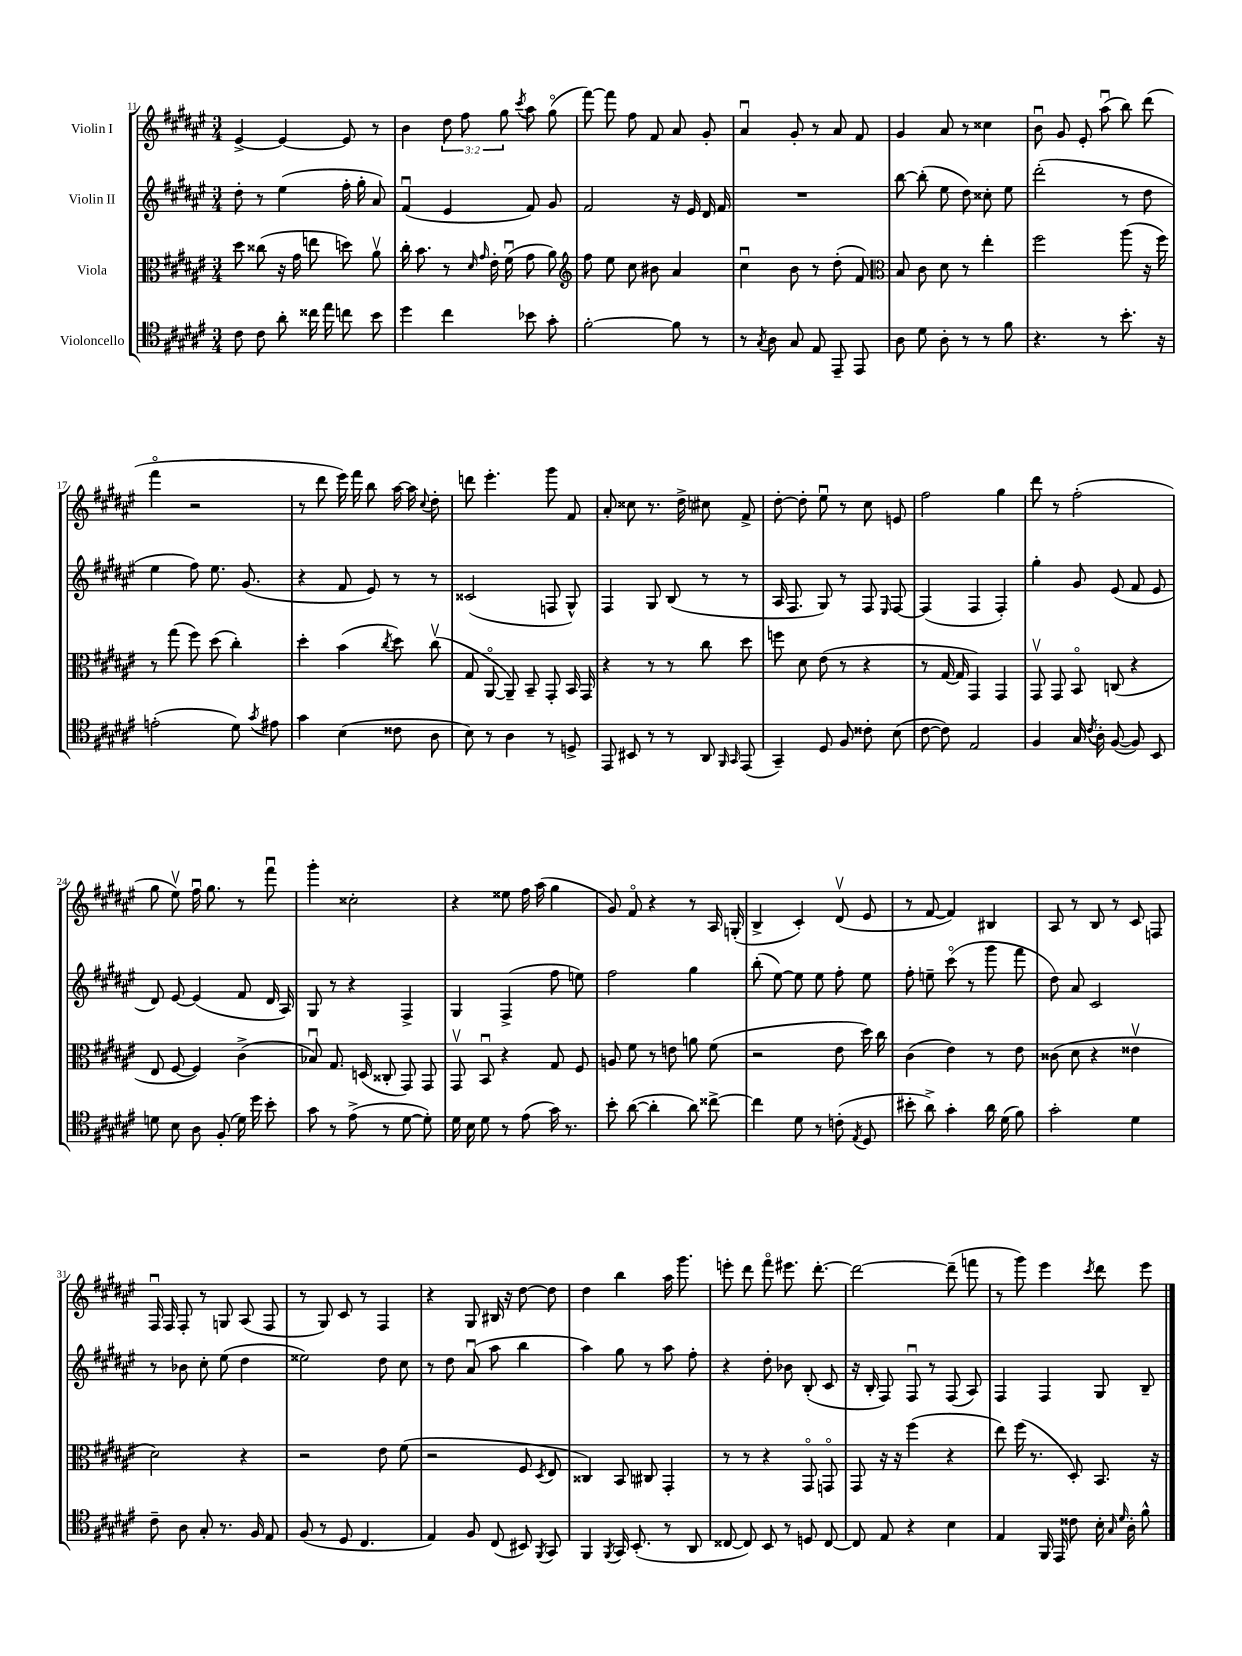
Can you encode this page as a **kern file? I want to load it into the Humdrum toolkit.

**kern	**kern	**kern	**kern
*part4	*part3	*part2	*part1
*staff4	*staff3	*staff2	*staff1
*I"Violoncello	*I"Viola	*I"Violin II	*I"Violin I
*clefC4	*clefC3	*clefG2	*clefG2
*k[f#c#g#d#a#e#]	*k[f#c#g#d#a#e#]	*k[f#c#g#d#a#e#]	*k[f#c#g#d#a#e#]
*M3/4	*M3/4	*M3/4	*M3/4
=11	=11	=11	=11
8c#\	8dd#\	8dd#'\	[4e#^/
8c#\	(8cc##X\	8r	.
8a#'\	16r	(4ee#\	4e#/_
.	16g#\	.	.
16cc##X\	8een\	.	.
16ee#\	.	.	.
8ccn\	8ddn\)	16ff#'\	8e#/]
.	.	16gg#'\	.
8b\	8a#v\	8a#/)	8r
=12	=12	=12	=12
4dd#\	16cc#'\	(4f#u/	4b\
.	8.b\	.	.
4cc#\	8r	4e#/	12dd#\
.	.	.	12ff#\
.	16qqd#/	.	.
.	16qqg#/	.	.
.	16e#'\	.	.
.	.	.	12gg#\
.	(16f#u\	.	.
.	.	.	8qccc#/
8b-X\	8g#\	8f#/)	8aa#\
8g#'\	8a#\)	8g#/	(8gg#\
=13	=13	=13	=13
*	*clefG2	*	*
[2f#'\	8ff#\	2f#/	[8fff#\)
.	8ee#\	.	8fff#\]
.	8cc#\	.	8ff#\
.	8b#X\	.	8f#/
8f#\]	4a#/	16r	8a#/
.	.	16e#/	.
8r	.	16d#/	8g#'/
.	.	16f#/	.
=14	=14	=14	=14
8r	4cc#u\	2.r	4a#u/
8qG#/	.	.	.
8A#\	.	.	.
8G#/	8b\	.	8g#'/
8E#/	8r	.	8r
8EE#~/	(8dd#'\	.	8a#/
8EE#/	8f#/)	.	8f#/
=15	=15	=15	=15
*	*clefC3	*	*
8A#\	8B/	[8bb\	4g#/
8d#\	8c#\	(8bb'\]	.
8A#'\	8d#\	8ee#\	8a#/
8r	8r	8dd#\)	8r
8r	4ee#'\	8cc##X'\	4cc##X\
8f#\	.	8ee#\	.
=16	=16	=16	=16
4.r	2ff#\	(2ddd#'\	8bu\
.	.	.	8g#/
.	.	.	8e#'/
8r	.	.	(8aa#u\
8.b'\	(8aa#\	8r	8bb\)
.	16r	8dd#\	(8ddd#\
16r	16ff#\)	.	.
!!LO:LB:g=z
=17	=17	=17	=17
(2en'\	8r	4ee#\	4fff#\
.	(8gg#\	.	.
.	8ff#\)	8ff#\)	2r
.	(8dd#\	8.ee#\	.
8d#\)	4cc#'\)	.	.
.	.	(8.g#/	.
8qg#/	.	.	.
8e#X\	.	.	.
=18	=18	=18	=18
4g#\	4dd#'\	4r	8r
.	.	.	8ddd#\
(4B\	(4b\	8f#/	16eee#\)
.	.	.	16fff#\
.	.	8e#/)	8bb\
.	8qcc#/	.	.
8c##X\	8dd#\)	8r	[16aa#\
.	.	.	16aa#\]
.	.	.	8qqcc#/
8A#\	(8cc#v\	8r	8dd#'\
=19	=19	=19	=19
8B\)	8G#/	(2c##X/	8dddn\
8r	[8AA#/	.	4.eee#'\
4A#\	8AA#~/])	.	.
.	8BB~/	.	.
8r	8GG#'/	8Fn/	8ggg#\
8Dn^/	16BB/	8G#^^/)	8f#/
.	16GG#/	.	.
=20	=20	=20	=20
8EE#/	4r	4F#/	8a#'/
8BB#X/	.	.	8cc##X\
8r	8r	8G#/	8.r
8r	8r	(8B/	.
.	.	.	16dd#^\
8AA#/	8cc#\	8r	8cc#X\
16qqFF#/	.	.	.
16qqGG#/	.	.	.
(8EE#/	8dd#\	8r	8f#^/
=21	=21	=21	=21
4GG#~/)	8ffn\	16A#/	[8dd#'\
.	.	8.F#/	.
.	8d#\	.	8dd#'\]
8D#/	(8e#\	8G#/)	8ee#u\
8F#/	8r	8r	8r
8c##X'\	4r	8F#/	8cc#\
.	.	16qqE#/	.
(8B\	.	[8F#/	8en/
=22	=22	=22	=22
[8c#\	8r	(4F#/]	2ff#\
8c#\])	[16G#/	.	.
.	16G#/]	.	.
2E#/	4GG#/)	4F#/	.
.	4GG#/	4F#'/)	4gg#\
=23	=23	=23	=23
4F#/	8GG#v/	4gg#'\	8ddd#\
.	8GG#/	.	8r
16G#/	8BB/	8g#/	(2ff#'\
8qc#/	.	.	.
16A#'\	.	.	.
([8F#/	(8Cn/	(8e#/	.
8F#/])	4r	8f#/	.
8BB/	.	8e#/	.
!!LO:LB:g=z
=24	=24	=24	=24
8dn\	8E#/	8d#/)	8gg#\
8B\	[8F#/	[8e#/	8ee#v\)
8A#\	4F#/])	(4e#/]	16ff#u\
.	.	.	8.gg#\
(8F#'/	.	.	.
16d\)	(4c#^\	8f#/	8r
16dd#\	.	.	.
8b'\	.	16d#/	8fff#u\
.	.	16A#/)	.
=25	=25	=25	=25
8g#\	8B-Xu/)	8G#/	4ggg#'\
8r	8.G#/	8r	.
(8e#^\	.	4r	2cc##X'\
.	(16Dn/	.	.
8r	8C##X'/	.	.
[8d#\	8GG#/)	4F#^/	.
8d#'\])	8GG#/	.	.
=26	=26	=26	=26
16d#\	8GG#v/	4G#/	4r
16B\	.	.	.
8d#\	8BBu/	.	.
8r	4r	(4F#^/	8ee##X\
(8e#\	.	.	16ff#\
.	.	.	(16aa#\
16g#\)	8G#/	8ff#\	4gg#\
8.r	.	.	.
.	8F#/	8een\)	.
=27	=27	=27	=27
8b'\	8An/	2ff#\	8g#/)
([8a#\	8f#\	.	8f#/
4a#'\]	8r	.	4r
.	8en\	.	.
8a#\)	8an\	4gg#\	8r
[8cc##X^\	(8f#\	.	16A#/
.	.	.	(16Gn'/
=28	=28	=28	=28
4cc##\]	2r	(8bb'\	4B^/
.	.	[8ee#\)	.
8d#\	.	8ee#\]	4c#'/)
8r	.	8ee#\	.
(8cn'\	8e#\	8ff#'\	(8d#v/
8qE#/	.	.	.
8D#/	16dd#\)	8ee#\	8e#/
.	16cc#\	.	.
=29	=29	=29	=29
8b#X'\	(4c#\	8ff#'\	8r
8a#^\)	.	8een~\	[8f#/
4g#'\	4e#\)	(8ccc#\	4f#/])
.	.	8r	.
16a#\	8r	8ggg#\	4B#X/
(16d#\	.	.	.
8f#\)	8e#\	8fff#\	.
=30	=30	=30	=30
2g#'\	(8c##X\	8dd#\)	8A#/
.	8d#\	8a#/	8r
.	4r	2c#/	8B/
.	.	.	8r
4d#\	4e##Xv\	.	8c#/
.	.	.	8Fn/
!!LO:LB:g=z
=31	=31	=31	=31
8c#~\	2d#\)	8r	16F#u/
.	.	.	16F#/
8A#\	.	8b-X\	8F#'/
8G#'/	.	8cc#'\	8r
8.r	.	(8ee#\	8Gn/
.	4r	4dd#\	(8A#/
16F#/	.	.	.
8E#/	.	.	8F#/
=32	=32	=32	=32
(8F#/	2r	2ee##X\)	8r
8r	.	.	8G#/)
8D#/	.	.	8c#/
4.C#/	.	.	8r
.	8e#\	8dd#\	4F#/
.	(8f#\	8cc#\	.
=33	=33	=33	=33
4E#/)	2r	8r	4r
.	.	8dd#\	.
8F#/	.	(8a#u/	8G#/
(8C#/	.	8aa#\	16B#X/
.	.	.	16r
8BB#X/)	8F#/	4bb\	[8dd#\
8qFF#/	8qD#/	.	.
8GG#/	8E#/	.	8dd#\]
=34	=34	=34	=34
4FF#/	4C##X/)	4aa#\)	4dd#\
8qFF#/	.	.	.
16GG#/	8BB/	8gg#\	4bb\
(8.BB'/	.	.	.
.	8C#X/	8r	.
8r	4GG#'/	8aa#\	16aa#\
.	.	.	8.ggg#\
8AA#/	.	8ff#'\	.
=35	=35	=35	=35
[8C##X/	8r	4r	8eeen'\
8C##/])	8r	.	8ddd#\
8BB/	4r	8dd#'\	8fff#\
8r	.	8b-X\	8.eee#X\
8Dn/	8GG#/	(8B'/	.
.	.	.	[8.ddd#'\
[8C##/	8GGn/	8c#/	.
=36	=36	=36	=36
8C##/]	8GG#/	16r	2ddd#\_
.	.	16B'/	.
8E#/	16r	8F#/)	.
.	16r	.	.
4r	(4ff#\	8F#u/	.
.	.	8r	.
4B\	4r	(8F#/	(8ddd#~\]
.	.	8A#/)	8fffn\
=37	=37	=37	=37
4E#/	8ee#\)	4F#/	8r
.	(16ff#\	.	8ggg#\)
.	8.r	.	.
16FF#/	.	4F#/	4eee#\
16EE#/	.	.	.
8c##X\	8D#'/)	.	.
.	.	.	8qccc#/
16B'\	8.BB/	8G#/	8ddd#\
16qqG#/	.	.	.
16qqd#/	.	.	.
16A#'\	.	.	.
8f#^^\	.	8B~/	8eee#\
.	16r	.	.
==	==	==	==
*-	*-	*-	*-
